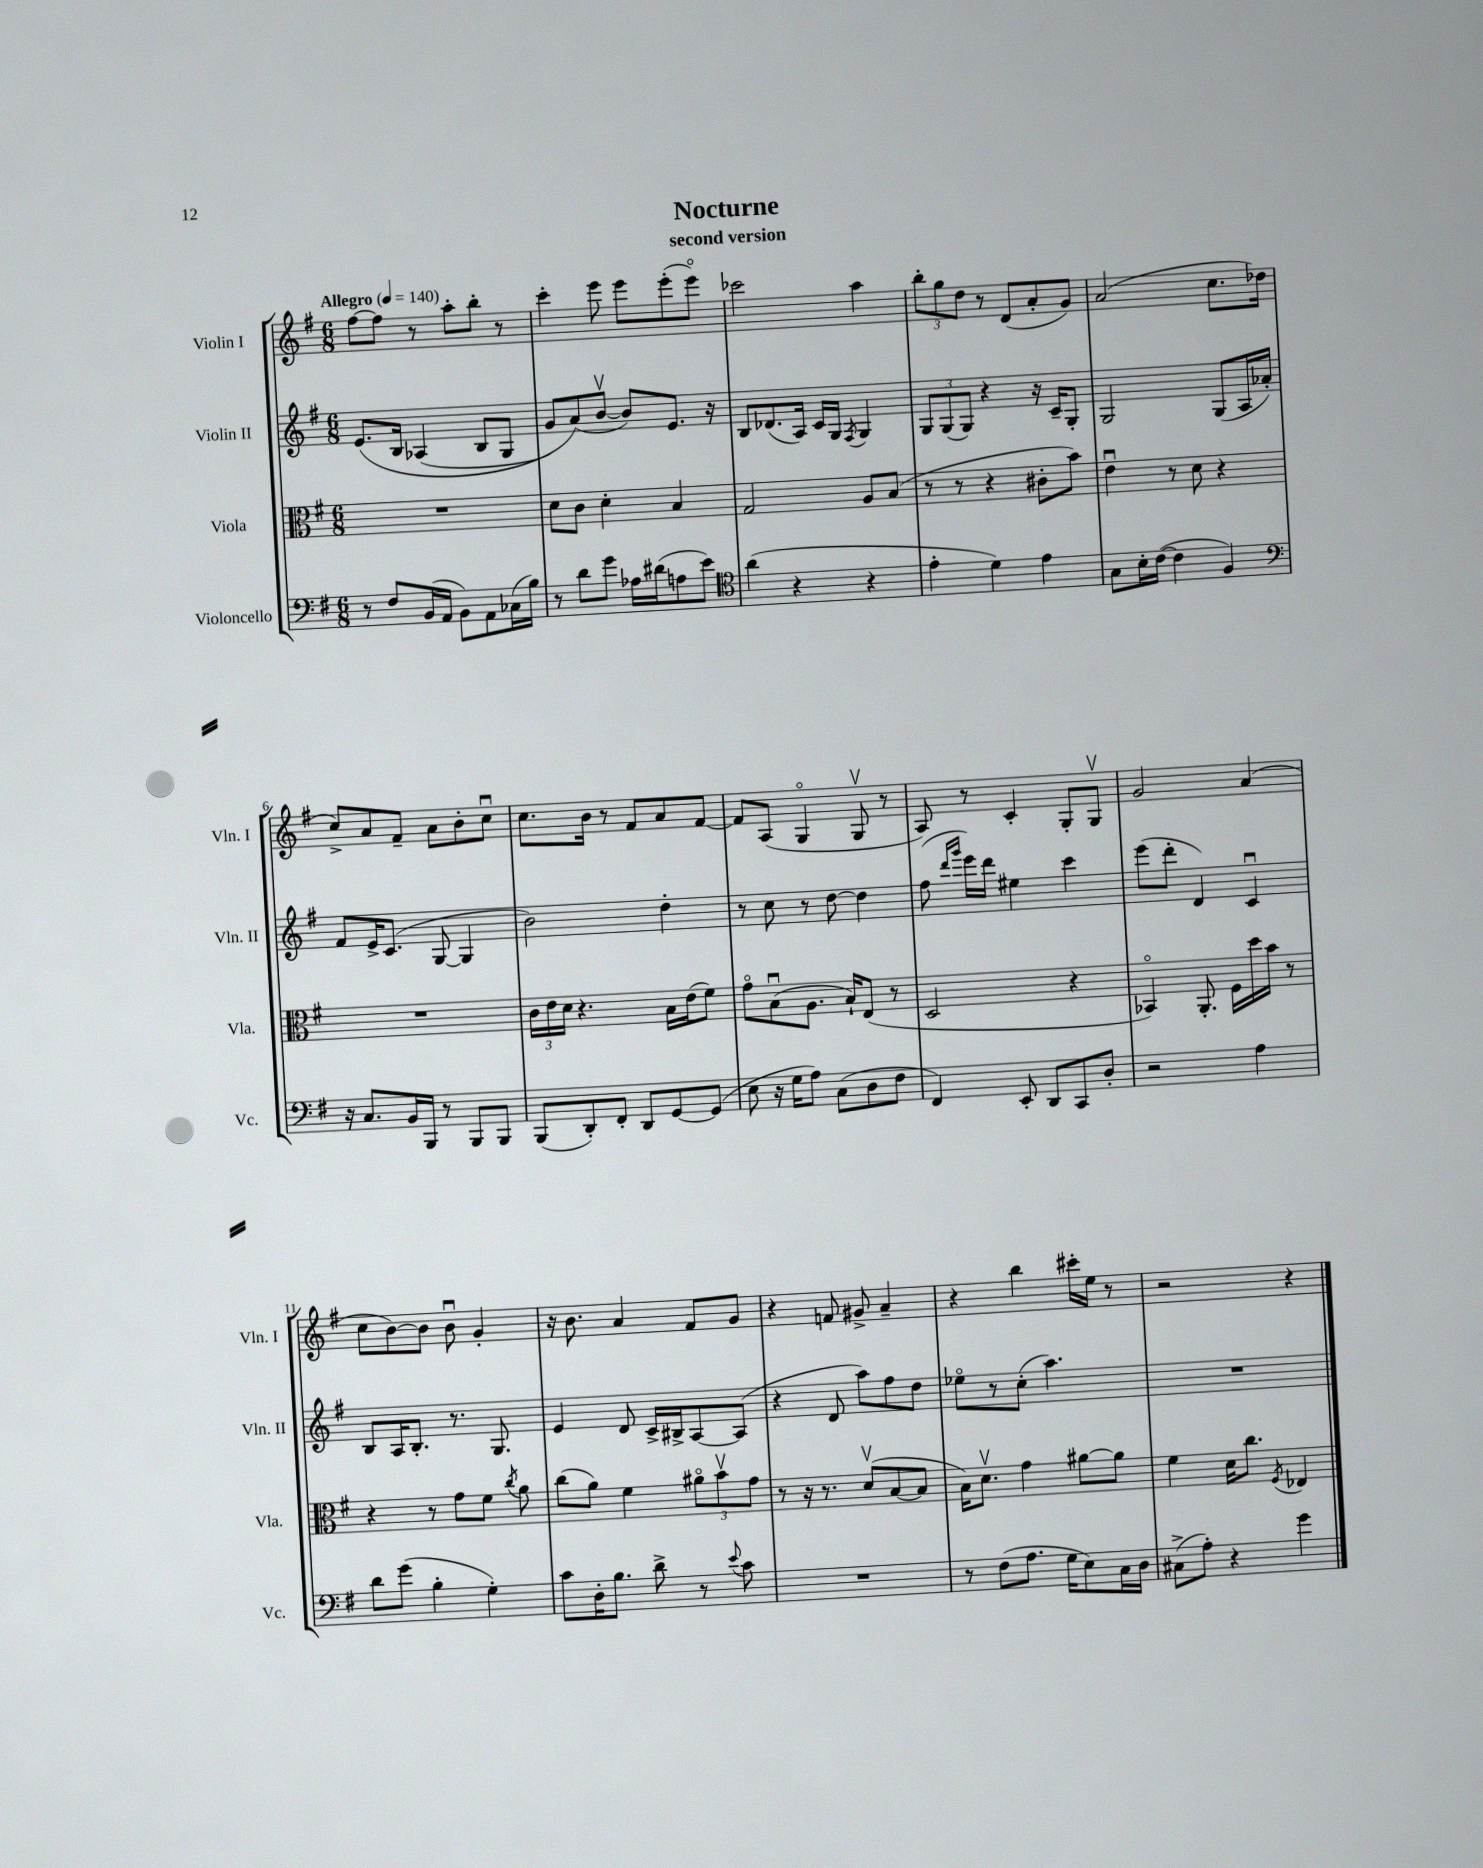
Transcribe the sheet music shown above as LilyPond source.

\header { title = "Nocturne" subtitle = "second version" }
<<
\new StaffGroup <<
\new Staff = "s0" \with { instrumentName = "Violin I" shortInstrumentName = "Vln. I" } {
    \clef treble \key g \major \numericTimeSignature \time 6/8 \tempo "Allegro" 4 = 140
    \autoBeamOff fis''8[~ fis''8] r8 a''8[-. b''8]-. r8 |
    c'''4-. e'''8 e'''8[ e'''8-.( e'''8]\flageolet) |
    ces'''2 a''4 |
    \tuplet 3/2 { b''8[-. g''8 d''8] } r8 d'8[( a'8-. g'8]) |
    a'2( c''8.[ des''16] |
    c''8[->) a'8 fis'8]-- a'8[ b'8-. c''8]\downbow |
    c''8.[ b'16] r8 fis'8[ a'8 fis'8]~ |
    fis'8[ a8]( g4\flageolet g8\upbow r8 |
    a8) r8 c'4-. g8[-. g8]\upbow |
    g'2 a'4( |
    c''8[ b'8~) b'8] b'8\downbow g'4-. |
    r16 b'8. a'4 fis'8[ g'8] |
    r4 f'8 gis'8-> a'4-- |
    r4 b''4 cis'''16[-. e''16] r8 |
    r2 r4 \bar "|." |
}
\new Staff = "s1" \with { instrumentName = "Violin II" shortInstrumentName = "Vln. II" } {
    \clef treble \key g \major \numericTimeSignature \time 6/8
    \autoBeamOff e'8.[\( b16] aes4( b8[ g8] |
    g'8[) a'8(\) b'8]~\upbow b'8[) e'8.] r16 |
    b8[ des'8.( a16]) c'16[ g16] \acciaccatura { fis8 } g4 |
    \tuplet 3/2 { g8[ g8( g8]) } r4 r16 c'16[-- g8]-. |
    g2 g8[( a16 aes'16]-.) |
    fis'8[ e'16-> c'8.]( g8~ g4 |
    b'2) d''4-. |
    r8 c''8 r8 d''8~ d''4 |
    fis''8( \grace { d'''16[ g'''16] } e'''16[) d'''16] eis''4 c'''4 |
    e'''8[( d'''8]-. d'4) c'4\downbow |
    b8[ a16 b8.]-. r8. g8. |
    e'4 d'8 c'16[-> bis16-> a8~ a8]( |
    r4 d'8 a''8[) fis''8 d''8] |
    ees''8[\flageolet r8 c''8]-.( a''4.) |
    R2. \bar "|." |
}
\new Staff = "s2" \with { instrumentName = "Viola" shortInstrumentName = "Vla." } {
    \clef alto \key g \major \numericTimeSignature \time 6/8
    \autoBeamOff R2. |
    d'8[ c'8] d'4-. b4 |
    g2 a8[ b8]( |
    r8 r8 r4 cis'8[-. b'8]) |
    e'4\downbow r8 d'8 r4 |
    R2. |
    \tuplet 3/2 { c'16[ e'16 d'16] } r4. b16[ e'16( fis'8]) |
    g'8[\flageolet b8\downbow( a8.] b16[-!) e8]( r8 |
    d2 r4 |
    bes,4\flageolet) a,8.-. fis16[ d''16 b'16] r8 |
    r4 r8 g'8[ fis'8] \acciaccatura { c''8 } a'8 |
    c''8[( a'8]) fis'4 \tuplet 3/2 { ais'8[\flageolet b'8\upbow g'8] } |
    r8 r16 r8. d'8[\upbow( b8~ b8] |
    b16[) d'8.]\upbow g'4 ais'8[~ ais'8] |
    fis'4 d'16[ c''8.] \acciaccatura { fis8 } ees4 \bar "|." |
}
\new Staff = "s3" \with { instrumentName = "Violoncello" shortInstrumentName = "Vc." } {
    \clef bass \key g \major \numericTimeSignature \time 6/8
    \autoBeamOff r8 fis8[ b,16( a,16] b,8[) a,8 ces16( b16]) |
    r8 d'8[ g'8] aes16[ dis'16( a8 e'8]) |
    \clef tenor a'4( r4 r4 |
    e'4-. d'4) e'4 |
    g8[ b16-. c'16]~( c'4 fis4) |
    \clef bass r16 c8.[ b,16 b,,16] r8 b,,8[ b,,8] |
    b,,8[( d,8-.) fis,8]-. d,8[ g,8~ g,8]( |
    e8 r16 g16[ a8]) c8[( d8 fis8] |
    fis,4) e,8-. d,8[ c,8 d8]-. |
    r2 a4 |
    d'8[ g'8]( b4-. g4-.) |
    c'8[ d16-. b8.] d'8-> r8 \appoggiatura { e'8 } c'8 |
    R2. |
    r8 fis8[( a8.] g16[ e8) c16 d16] |
    cis8[->( a8]-.) r4 g'4 \bar "|." |
}
>>
>>
